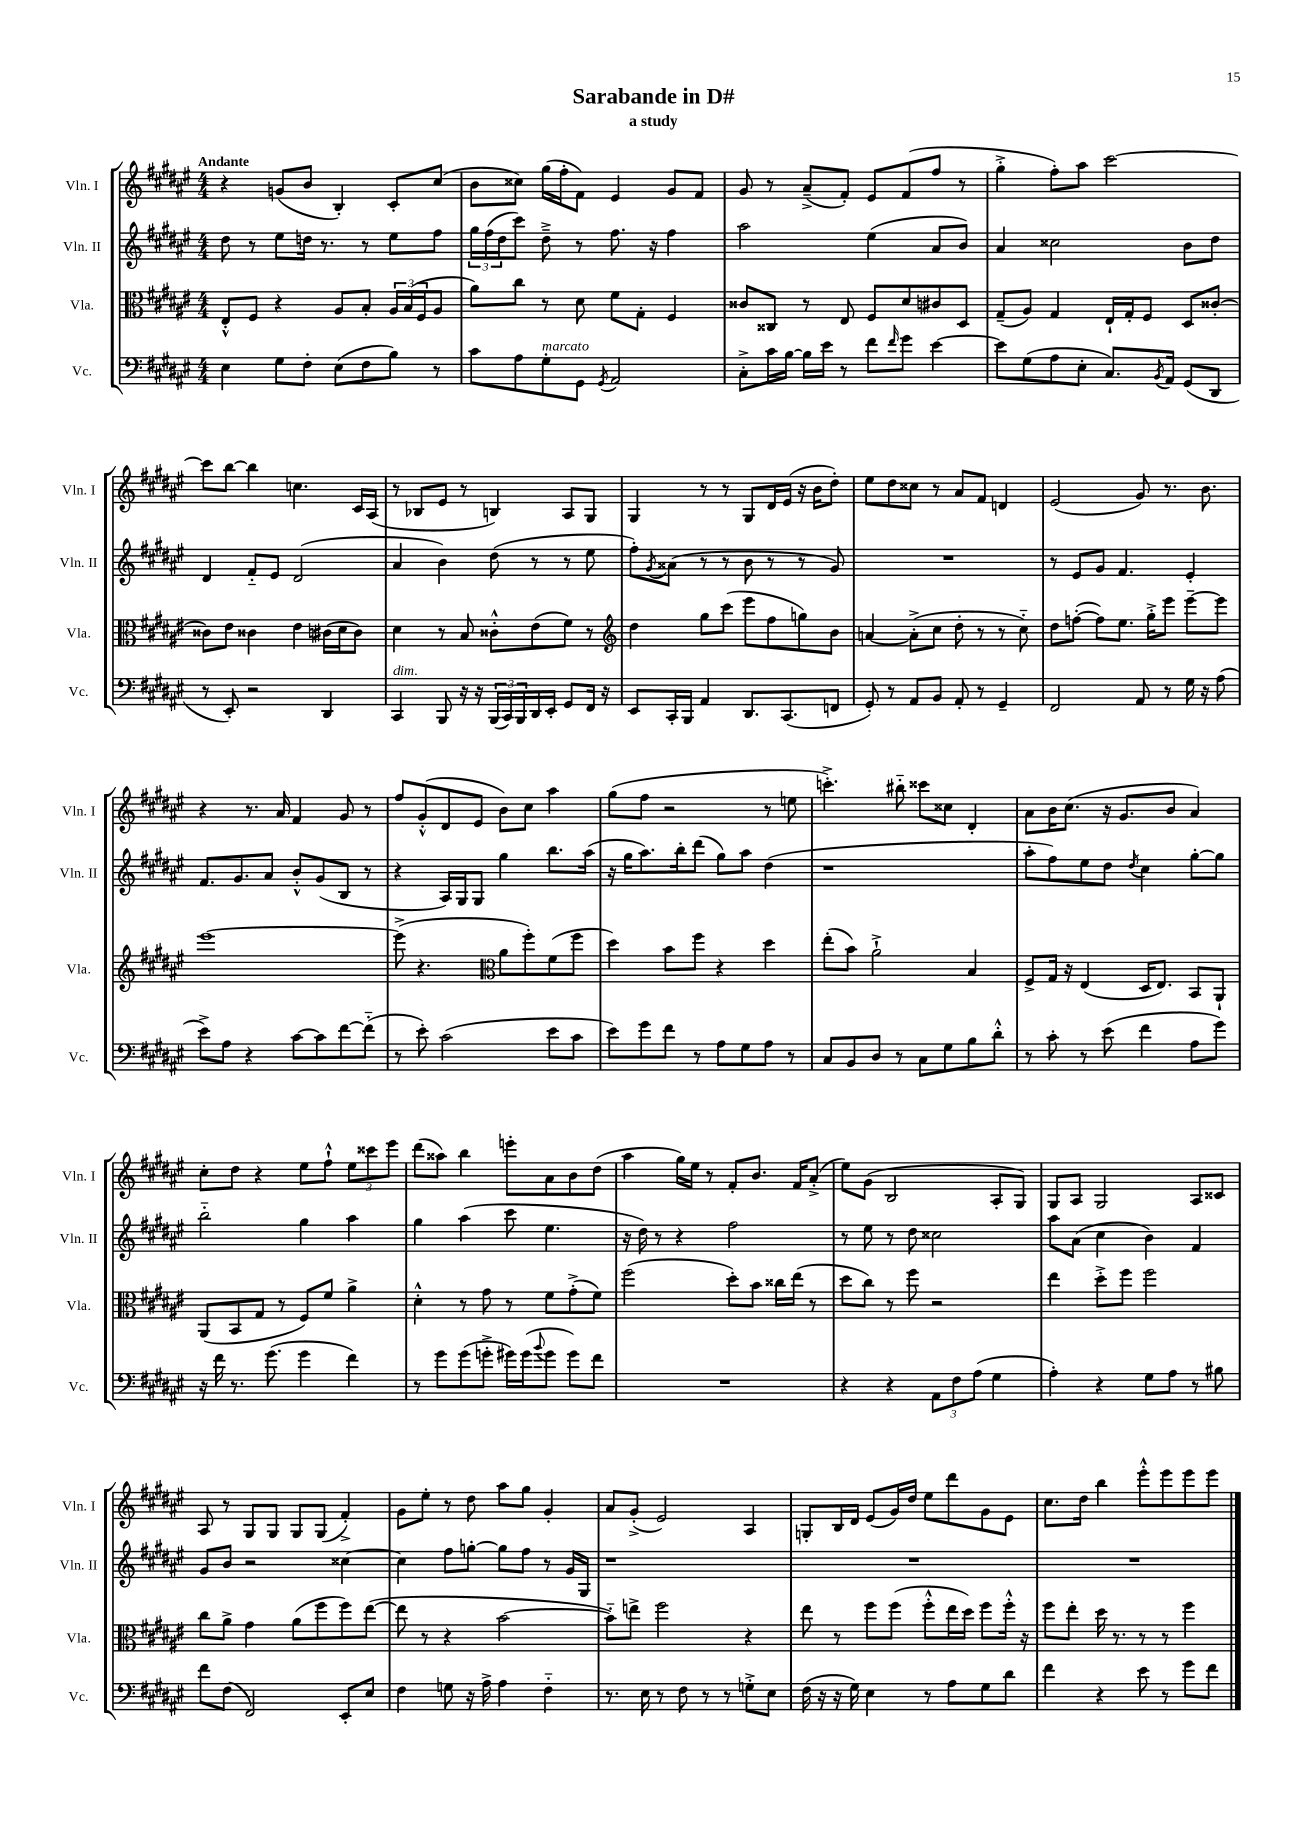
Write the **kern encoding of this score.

**kern	**kern	**kern	**kern
*staff4	*staff3	*staff2	*staff1
*clefF4	*clefC3	*clefG2	*clefG2
*k[f#c#g#d#a#e#]	*k[f#c#g#d#a#e#]	*k[f#c#g#d#a#e#]	*k[f#c#g#d#a#e#]
*M4/4	*M4/4	*M4/4	*M4/4
4E#	8E#'^^	8dd#	4r
.	8F#	8r	.
8G#	4r	8ee#	(8g
8F#'	.	16dd	8b
.	.	8.r	.
(8E#	8A#	.	4B')
8F#	8B'	8r	.
8B)	24A#	8ee#	8c#'
.	(24B	.	.
.	24F#	.	.
8r	8A#	8ff#	(8cc#
=	=	=	=
8c#	8a#)	24gg#	8b
.	.	(24ff#	.
.	.	24dd#	.
8A#	8cc#	8ccc#)	8cc##)
8G#'	8r	8dd#~^	(16gg#
.	.	.	16ff#'
8GG#	8d#	8r	8f#)
8qGG#	.	.	.
2AA#	8f#	8.ff#	4e#
.	8G#'	.	.
.	.	16r	.
.	4F#	4ff#	8g#
.	.	.	8f#
=	=	=	=
8C#'^	8c##	2aa#	8g#
16c#	8C##	.	8r
[16B	.	.	.
16B]	8r	.	(8a#~^
16e#	.	.	.
8r	8E#	.	8f#')
8f#	8F#	(4ee#	8e#
16qqf#	.	.	.
8g#	8d#	.	(8f#
[4e#	8c#	8a#	8ff#
.	8D#	8b)	8r
=	=	=	=
8e#]	(8G#~	4a#	4gg#'^
(8G#	8A#)	.	.
8A#	4G#	2cc##	8ff#')
8E#'	.	.	8aa#
8.C#)	16E#`	.	[2ccc#
.	16G#'	.	.
.	8F#	.	.
8qBB	.	.	.
16AA#	.	.	.
(8GG#	8D#	8b	.
8DD#	[8c##'	8dd#	.
=	=	=	=
8r	8c##]	4d#	8ccc#]
8EE#')	8e#	.	[8bb
2r	4c##	8f#'~	4bb]
.	.	8e#	.
.	4e#	(2d#	4.cc
4DD#	(16c#	.	.
.	16d#	.	.
.	8c#)	.	16c#
.	.	.	(16A#
=	=	=	=
4CC#	4d#	4a#	8r
.	.	.	8B-
8BBB	8r	4b)	8e#
16r	8B	.	8r
16r	.	.	.
(24BBB	8c##'^^	(8dd#	4B)
24CC#)	.	.	.
24BBB	.	.	.
16DD#	(8e#	8r	.
16EE#'	.	.	.
8GG#	8f#)	8r	8A#
16FF#	8r	8ee#	8G#
16r	.	.	.
=	=	=	=
*	*clefG2	*	*
8EE#	4dd#	8ff#')	4G#
.	.	8qg#	.
16CC#'	.	(8a##	.
16BBB	.	.	.
4AA#	8gg#	8r	8r
.	(8ccc#	8r	8r
8.DD#	8eee#	8b	8G#
.	8ff#	8r	16d#
(8.CC#	.	.	(16e#
.	8gg)	8r	16r
.	.	.	16b
8FF	8b	8g#)	8dd#')
=	=	=	=
8GG#')	[4a	1r	8ee#
8r	.	.	8dd#
8AA#	(8a'^]	.	8cc##
8BB	8cc#	.	8r
8AA#'	8dd#'	.	8a#
8r	8r	.	8f#
4GG#~	8r	.	4d
.	8cc#'~)	.	.
=	=	=	=
2FF#	8dd#	8r	(2e#
.	([8ff'	8e#	.
.	8ff])	8g#	.
.	8.ee#	4.f#	.
8AA#	.	.	8g#)
.	16gg#'^	.	.
8r	8eee#	.	8.r
16G#	[8eee#~	4e#'	.
16r	.	.	8.b
(8A#	8eee#]	.	.
=	=	=	=
8e#^)	[1eee#	8.f#	4r
8A#	.	.	.
.	.	8.g#	.
4r	.	.	8.r
.	.	8a#	.
.	.	.	16a#
[8c#	.	8b'^^	4f#
8c#]	.	(8g#	.
[8f#	.	8B	8g#
(8f#'~]	.	8r	8r
=	=	=	=
8r	(8eee#^]	4r	8ff#
8e#')	4.r	.	(8g#'^^
(2c#	.	16A#)	8d#
.	.	16G#	.
.	.	8G#	8e#
*	*clefC3	*	*
.	8a#	4gg#	8b)
.	8ff#')	.	8cc#
8e#	(8f#	8.bb	4aa#
8c#	8ff#	.	.
.	.	(16aa#	.
=	=	=	=
8e#)	4dd#)	16r	(8gg#
.	.	16gg#	.
8g#	.	8.aa#)	8ff#
8f#	8b	.	2r
.	.	16bb'	.
8r	8ff#	(8ddd#	.
8A#	4r	8gg#)	.
8G#	.	8aa#	.
8A#	4dd#	(4dd#	8r
8r	.	.	8ee
=	=	=	=
8C#	(8ee#'	1r	4.ccc'^)
8BB	8b)	.	.
8D#	2a#`^	.	.
8r	.	.	8bb#'~
8C#	.	.	8ccc##
8G#	.	.	8cc##
8B	4B	.	4d#'
8d#'^^	.	.	.
=	=	=	=
8r	8F#^	8aa#'	8a#
8c#'	16G#	8ff#)	16b
.	16r	.	(8.cc#
8r	(4E#	8ee#	.
(8e#	.	8dd#	16r
.	.	.	8.g#
.	.	8qdd#	.
4f#	16D#	4cc#	.
.	8.E#)	.	.
.	.	.	8b
8A#	8BB	[8gg#'	4a#)
8g#)	8AA#`	8gg#]	.
=	=	=	=
16r	(8AA#	2bb'~	8cc#'
16f#	.	.	.
8.r	8BB	.	8dd#
.	8G#	.	4r
(8.g#	.	.	.
.	8r	.	.
4g#	8F#)	4gg#	8ee#
.	8f#	.	8ff#`^^
4f#)	4a#^	4aa#	12ee#
.	.	.	12ccc##
.	.	.	12eee#
=	=	=	=
8r	4d#'^^	4gg#	(8ddd#
8g#	.	.	8aa##)
(8g#	8r	(4aa#	4bb
8g'^	8g#	.	.
16g#)	8r	8ccc#	8eee'
(16g#	.	.	.
8qqb	.	.	.
8g#	8f#	4.ee#	8a#
8g#)	(8g#'^	.	8b
8f#	8f#)	.	(8dd#
=	=	=	=
1r	(2ff#	16r	4aa#
.	.	16dd#)	.
.	.	8r	.
.	.	4r	16gg#)
.	.	.	16ee#
.	.	.	8r
.	8dd#')	2ff#	8f#'
.	8b	.	8.b
.	16cc##	.	.
.	(16ee#	.	16f#
.	8r	.	(8a#'^
=	=	=	=
4r	8dd#	8r	8ee#)
.	8cc#)	8ee#	(8g#
4r	8r	8r	2B
.	8ff#	8dd#	.
12AA#	2r	2cc##	.
12F#	.	.	.
(12A#	.	.	.
4G#	.	.	8A#'
.	.	.	8G#)
=	=	=	=
4A#')	4ee#	8aa#	8G#
.	.	(8a#	8A#
4r	8dd#'^	4cc#	2G#
.	8ff#	.	.
8G#	2ff#	4b)	.
8A#	.	.	.
8r	.	4f#	8A#
8B#	.	.	8c##
=	=	=	=
8f#	8cc#	8g#	8A#
(8F#	8a#^	8b	8r
2FF#)	4g#	2r	8G#
.	.	.	8G#
.	(8a#	.	8G#
.	8ff#	.	(8G#
8EE#'	8ff#)	[4cc##	4f#'^)
8E#	([8ee#	.	.
=	=	=	=
4F#	8ee#]	4cc##]	8g#
.	8r	.	8ee#'
8G	4r	8ff#	8r
16r	.	[8gg'	8dd#
16A#^	.	.	.
4A#	[2b	8gg]	8aa#
.	.	8ff#	8gg#
4F#'~	.	8r	4g#'
.	.	16g#	.
.	.	16G#	.
=	=	=	=
8.r	8b'~])	1r	8a#
.	8ee^	.	(8g#'^
16E#	.	.	.
8r	2ff#	.	2e#)
8F#	.	.	.
8r	.	.	.
8r	.	.	.
8G'^	4r	.	4A#
8E#	.	.	.
=	=	=	=
(16F#	8ee#	1r	8G'
16r	.	.	.
16r	8r	.	16B
16G#)	.	.	16d#
4E#	8ff#	.	(8e#
.	(8ff#	.	16g#)
.	.	.	16dd#
8r	8ff#'^^	.	8ee#
8A#	16ee#	.	8ddd#
.	16dd#)	.	.
8G#	8ff#	.	8g#
8d#	16ff#'^^	.	8e#
.	16r	.	.
=	=	=	=
4f#	8ff#	1r	8.cc#
.	8ee#'	.	.
.	.	.	16dd#
4r	16dd#	.	4bb
.	8.r	.	.
8e#	8r	.	8eee#'^^
8r	8r	.	8eee#
8g#	4ff#	.	8eee#
8f#	.	.	8eee#
==	==	==	==
*-	*-	*-	*-
